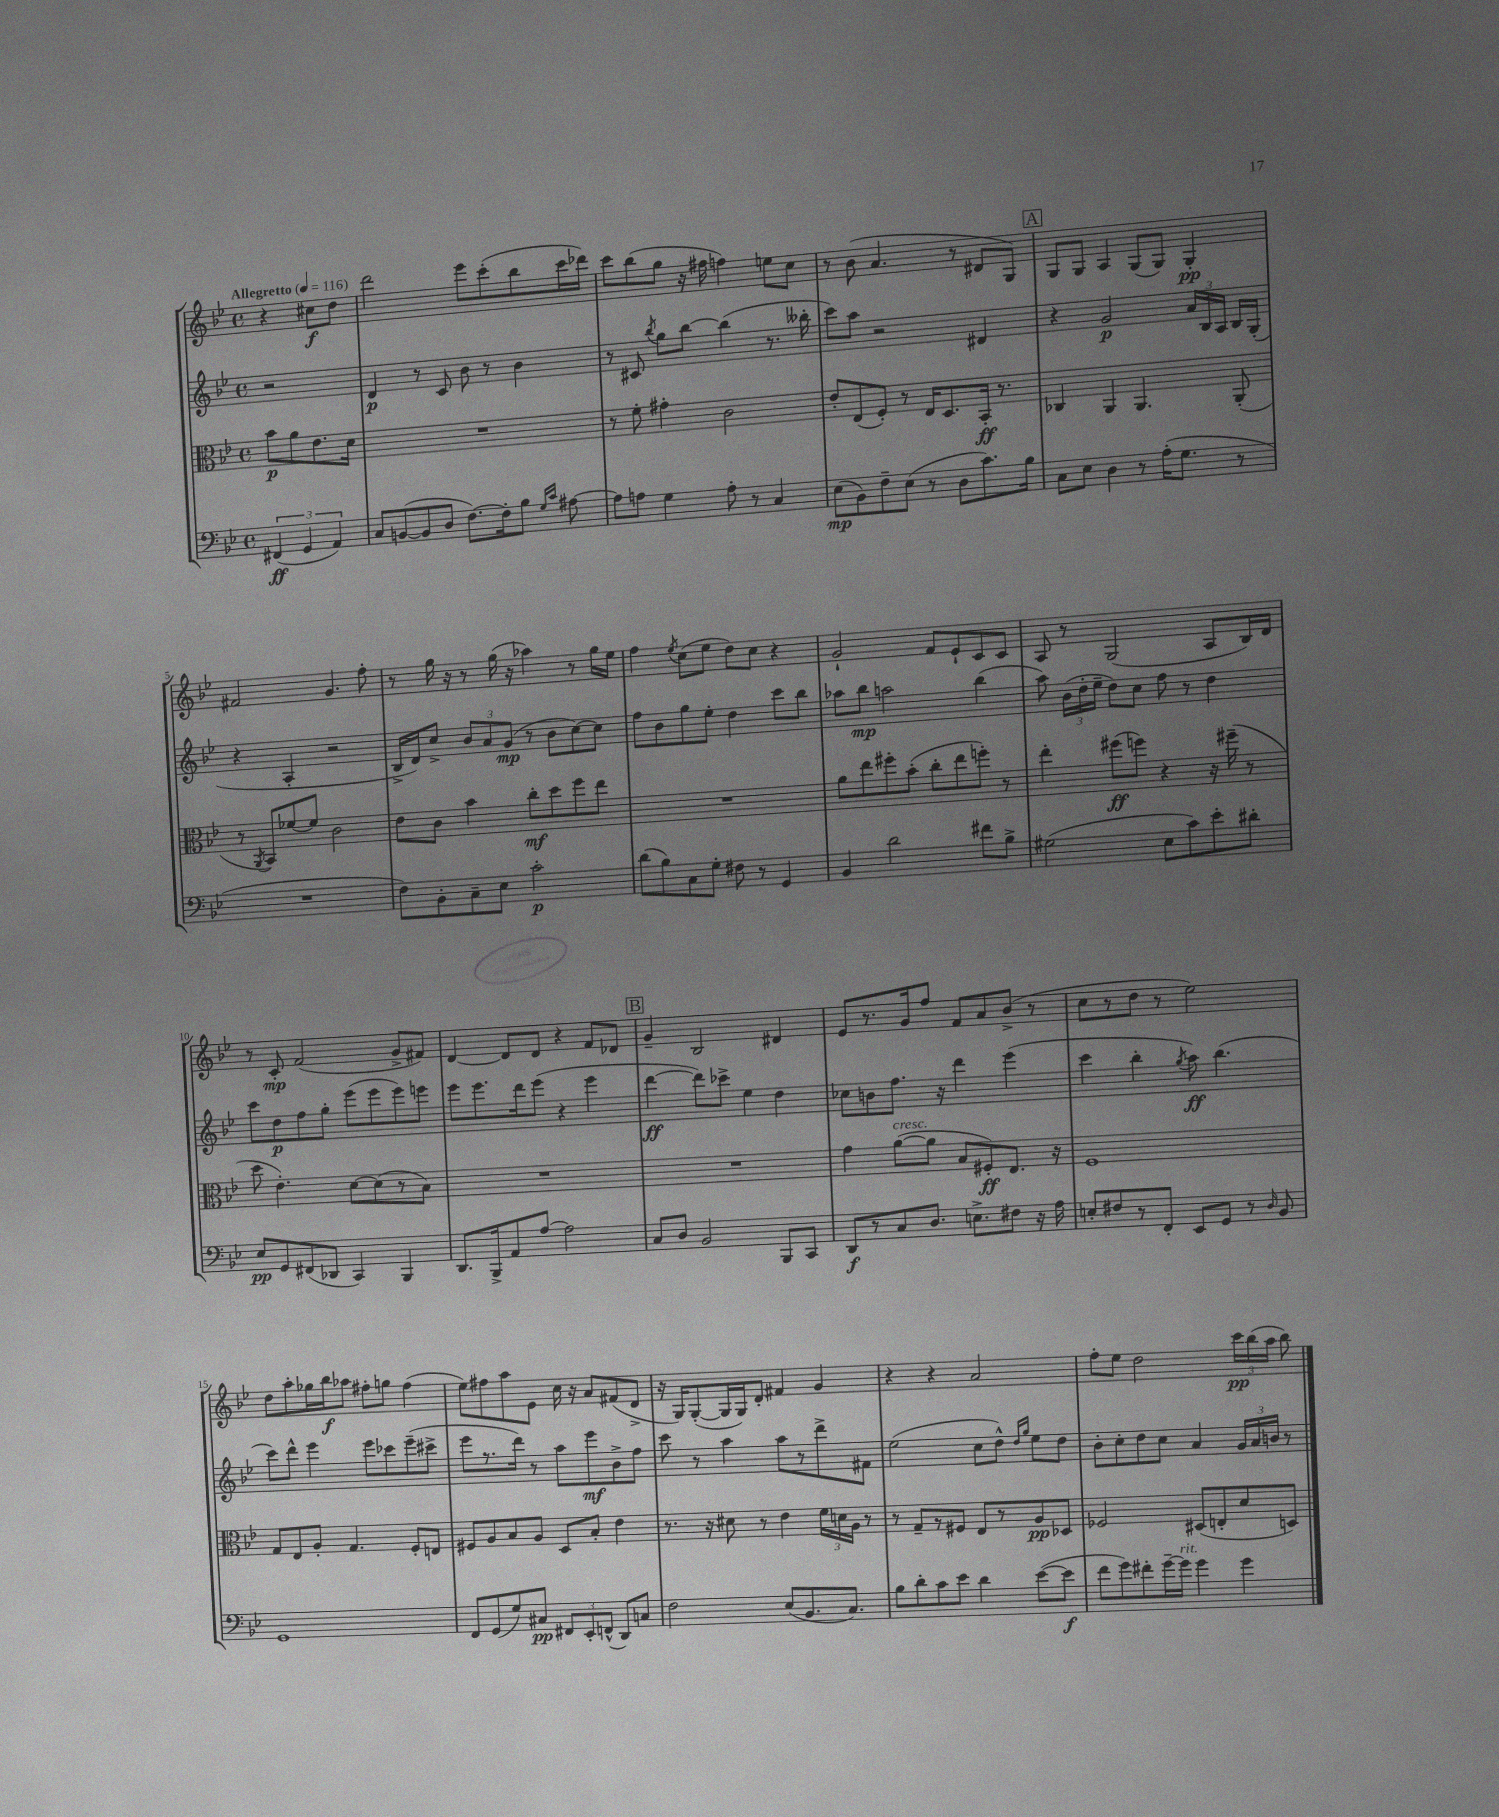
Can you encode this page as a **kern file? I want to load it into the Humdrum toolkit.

**kern	**dynam	**kern	**dynam	**kern	**dynam	**kern	**dynam
*part4	*part4	*part3	*part3	*part2	*part2	*part1	*part1
*staff4	*staff4	*staff3	*staff3	*staff2	*staff2	*staff1	*staff1
*clefF4	*	*clefC3	*	*clefG2	*	*clefG2	*
*k[b-e-]	*	*k[b-e-]	*	*k[b-e-]	*	*k[b-e-]	*
*M4/4	*	*M4/4	*	*M4/4	*	*M4/4	*
*met(c)	*	*met(c)	*	*met(c)	*	*met(c)	*
*MM116	*	*MM116	*	*MM116	*	*MM116	*
=	=	=	=	=	=	=	=
!	!	!	!	!	!	!LO:TX:a:B:t=Allegretto	!
(6FF#X/	ff	8b-\L	p	2r	.	4r	.
.	.	8a\	.	.	.	.	.
6GG/	.	.	.	.	.	.	.
.	.	8.e-\	.	.	.	8cc#X\L	f
6AA/)	.	.	.	.	.	.	.
.	.	.	.	.	.	8dd\J	.
.	.	16d\Jk	.	.	.	.	.
=1	=1	=1	=1	=1	=1	=1	=1
8C/L	.	1r	.	4d/	p	2ddd\	.
([8BBn/	.	.	.	.	.	.	.
8BB/]	.	.	.	8r	.	.	.
8D/J	.	.	.	8c/	.	.	.
[8.F\L)	.	.	.	8b-\	.	8eee-\L	.
.	.	.	.	8r	.	(8ccc'\	.
16F'\k]	.	.	.	.	.	.	.
8B-\J	.	.	.	4b-\	.	8bb-\	.
16qqG/LL	.	.	.	.	.	.	.
16qqc/JJ	.	.	.	.	.	.	.
[8A#X\	.	.	.	.	.	16ccc\L	.
.	.	.	.	.	.	16ddd-X\JJ)	.
=2	=2	=2	=2	=2	=2	=2	=2
8A#\L]	.	8r	.	8r	.	8ccc\L	.
8An\J	.	8f'\	.	8c#X/	.	(8bb-\	.
.	.	.	.	8qbb-/	.	.	.
4G\	.	4g#X'\	.	8gg\L	.	8gg\J	.
.	.	.	.	[8bb-\J	.	16r	.
.	.	.	.	.	.	16ff#X\	.
8A'\	.	2c\	.	(4bb-\]	.	4ffn\)	.
8r	.	.	.	.	.	.	.
4C/	.	.	.	8.r	.	8een\L	.
.	.	.	.	.	.	8cc\J	.
.	.	.	.	16bb--X'\	.	.	.
=3	=3	=3	=3	=3	=3	=3	=3
(8E-\L	mp	8e-'/L	.	8ccc\L)	.	8r	.
8BB-\)	.	(8E-/	.	8aa\J	.	(8b-\	.
8F~\	.	8F'/J)	.	2r	.	4.a/	.
(8E-\J	.	8r	.	.	.	.	.
8r	.	16E-/KL	.	.	.	.	.
.	.	8.D/	.	.	.	.	.
8D\L	.	.	.	.	.	8r	.
8.c\)	.	16BB-'/Jk	ff	4d#X/	.	8d#X/L	.
.	.	8.r	.	.	.	.	.
.	.	.	.	.	.	8G/J)	.
16B-\Jk	.	.	.	.	.	.	.
!!LO:REH:place=s1:t=A
=4	=4	=4	=4	=4	=4	=4	=4
8C\L	.	4C-X/	.	4r	.	8G/L	.
8E-\J	.	.	.	.	.	8G/J	.
4D\	.	4AA/	.	2g/	p	4A/	.
8r	.	4.AA/	.	.	.	(8G/L	.
(16A'\KL	.	.	.	.	.	8G/J)	.
8.G\J	.	.	.	.	.	.	.
.	.	.	.	24a/LL	.	4G'/	pp
.	.	.	.	24B-/	.	.	.
.	.	.	.	24A/JJ	.	.	.
8r	.	(8AA'/	.	16B-/LL	.	.	.
.	.	.	.	(16G'/JJ	.	.	.
!!LO:LB:g=z
=5	=5	=5	=5	=5	=5	=5	=5
1r	.	8r	.	4r	.	2f#X/	.
.	.	8qAA/	.	.	.	.	.
.	.	8BB-/L)	.	.	.	.	.
.	.	[8f-X/	.	4A'/	.	.	.
.	.	8f-/J]	.	.	.	.	.
.	.	2c\	.	2r	.	4.g/	.
.	.	.	.	.	.	8ff'\	.
=6	=6	=6	=6	=6	=6	=6	=6
8F\L)	.	8e-\L	.	16B-^/LL	.	8r	.
.	.	.	.	16d/J)	.	.	.
8BB-'\	.	8c\J	.	8cc^/J	.	16gg\	.
.	.	.	.	.	.	16r	.
8C~\	.	4b-\	.	12b-/L	.	8r	.
.	.	.	.	12a/	.	.	.
8E-\J	.	.	.	.	.	(16gg\	.
.	.	.	.	(12g/J	mp	.	.
.	.	.	.	.	.	16r	.
2c'\	p	8cc'\L	mf	8r	.	4aa-X\)	.
.	.	8dd\	.	8b-\L	.	.	.
.	.	8ff\	.	[8cc\)	.	8r	.
.	.	8ee-\J	.	8cc\J]	.	16gg\LL	.
.	.	.	.	.	.	16ee-\JJ	.
=7	=7	=7	=7	=7	=7	=7	=7
(8d\L	.	1r	.	8ff\L	.	4ff\	.
8B-\)	.	.	.	8b-\	.	.	.
.	.	.	.	.	.	8qee-/	.
8C\	.	.	.	8gg\	.	(8cc\L	.
8G'\J	.	.	.	8ee-'\J	.	8ee-\J	.
8F#X\	.	.	.	4dd\	.	8dd\L)	.
8r	.	.	.	.	.	8cc\J	.
4GG/	.	.	.	8ccc\L	.	4r	.
.	.	.	.	8bb-\J	.	.	.
=8	=8	=8	=8	=8	=8	=8	=8
4BB-/	.	8a\L	.	8aa-X\L	.	2g`/	.
.	.	8ee-\	.	8bb-\J	mp	.	.
2d\	.	8ff#X'\	.	2aan\	.	.	.
.	.	(8b-'\J	.	.	.	.	.
.	.	8cc'\L	.	.	.	8f/L	.
.	.	8ee-\	.	.	.	8e-`/	.
8f#X\L	.	8ffn'\J)	.	(4bb-\	.	8c/	.
8B-^\J	.	8r	.	.	.	8c/J	.
=9	=9	=9	=9	=9	=9	=9	=9
(2G#X\	.	4ee-'\	.	8aa\)	.	8A/	.
.	.	.	.	(24b-\LL	.	8r	.
.	.	.	.	24dd'\	.	.	.
.	.	.	.	24ee-~\JJ	.	.	.
.	.	(8ff#X\L	ff	8dd\L)	.	(2G/	.
.	.	8ffn\J)	.	8cc\J	.	.	.
8E-\L	.	4r	.	8ff\	.	.	.
8c\)	.	.	.	8r	.	.	.
8e-'\	.	16r	.	4dd\	.	8A/L	.
.	.	(16ff#X~\	.	.	.	.	.
8d#X'\J	.	8r	.	.	.	16B-/L)	.
.	.	.	.	.	.	16d/JJ	.
!!LO:LB:g=z
=10	=10	=10	=10	=10	=10	=10	=10
8E-/L	pp	8dd\	.	8ccc\L	.	8r	.
8GG/	.	4.e-'\)	.	8dd\	p	8c'/	mp
(8FF#X/	.	.	.	8ff\	.	(2f/	.
8DD-X/J	.	.	.	8gg'\J	.	.	.
4CC/)	.	[8d\L	.	(8eee-\L	.	.	.
.	.	(8d\]	.	8eee-\	.	.	.
4BBB-/	.	8r	.	8eee-\)	.	8g^/L	.
.	.	8B-\J)	.	8eeen\J	.	8f#X/J)	.
=11	=11	=11	=11	=11	=11	=11	=11
8.DD/L	.	1r	.	8eee-\L	.	[4d/	.
.	.	.	.	8.eee-\	.	.	.
16BBB-^/k	.	.	.	.	.	.	.
8AA/	.	.	.	.	.	8d/L]	.
.	.	.	.	16ddd\k	.	.	.
[8A/J	.	.	.	(8eee-\J	.	8d/J	.
2A\]	.	.	.	4r	.	4r	.
.	.	.	.	4eee-\	.	8f/L	.
.	.	.	.	.	.	8d-X/J	.
!!LO:REH:place=s1:t=B
=12	=12	=12	=12	=12	=12	=12	=12
8C/L	.	1r	.	[4ddd\	ff	4g~/	.
8D/J	.	.	.	.	.	.	.
2BB-/	.	.	.	8ddd\L])	.	2B-/	.
.	.	.	.	8ccc-X^\J	.	.	.
.	.	.	.	4ee-\	.	.	.
8BBB-/L	.	.	.	4dd\	.	4d#X/	.
8CC/J	.	.	.	.	.	.	.
=13	=13	=13	=13	=13	=13	=13	=13
8DD/L	f	4g\	.	8cc-X\L	.	8e-/L	.
8r	.	.	.	8bn\	.	8.r	.
!	!	!LO:TX:a:i:t=cresc.	!	!	!	!	!
8C/	.	([8a\L	.	8.ff\J	.	.	.
.	.	.	.	.	.	16g/k	.
8.D/J	.	8a\J]	.	.	.	8ff/J	.
.	.	.	.	16r	.	.	.
.	.	8B-/L	.	4ddd\	.	8f/L	.
8.En^\L	.	.	.	.	.	.	.
.	.	8F#X'/)	ff	.	.	8a/	.
8F#X\J	.	8.E-/J	.	(4eee-\	.	(8b-^/J	.
16r	.	.	.	.	.	8r	.
16A\	.	16r	.	.	.	.	.
=14	=14	=14	=14	=14	=14	=14	=14
8En'/L	.	1F	.	4ccc\	.	8cc\L	.
8F#X/	.	.	.	.	.	8r	.
8r	.	.	.	4bb-'\	.	8dd\J	.
8FF'/J	.	.	.	.	.	8r	.
.	.	.	.	8qgg/	.	.	.
8EE-/L	.	.	.	8aa\)	ff	2ee-\)	.
8GG/J	.	.	.	(4.bb-\	.	.	.
8r	.	.	.	.	.	.	.
16qqD/	.	.	.	.	.	.	.
8BB-/	.	.	.	.	.	.	.
!!LO:LB:g=z
=15	=15	=15	=15	=15	=15	=15	=15
1GG	.	8G/L	.	8ccc\L)	.	8dd\L	.
.	.	8E-/	.	8ddd^^\J	.	8aa'\	.
.	.	8A'/J	.	4eee-\	.	16gg-X\L	.
.	.	.	.	.	.	16bb-\J	f
.	.	4.G/	.	.	.	8aa-X\J	.
.	.	.	.	8eee-\L	.	8ff#X'\L	.
.	.	.	.	8ccc-X\	.	8ggn\J	.
.	.	8F'/L	.	(8eee-~\	.	(4ff#\	.
.	.	8En/J	.	8ccc#X^\J	.	.	.
=16	=16	=16	=16	=16	=16	=16	=16
8FF/L	.	8F#X/L	.	8eee-\L	.	8ee-\L)	.
(8GG/	.	8A/	.	8.r	.	8ff#X\	.
8G/)	.	8B-/	.	.	.	8aa\	.
.	.	.	.	16ddd\Jk)	.	.	.
8C#X/J	pp	8A/J	.	8r	.	8e-\J	.
12FF#X/L	.	8D/L	.	8aa\L	.	16cc\	.
.	.	.	.	.	.	16r	.
12EE-'/	.	.	.	.	.	.	.
.	.	8B-'/J	.	8eee-\	mf	8a/L	.
(12FFn^^/J	.	.	.	.	.	.	.
8DD/L)	.	4e-\	.	8b-^\	.	(8f#X/	.
8Cn/J	.	.	.	8ff\J	.	8d^/J	.
=17	=17	=17	=17	=17	=17	=17	=17
2F\	.	8.r	.	8ccc\	.	16r	.
.	.	.	.	.	.	16G/KL)	.
.	.	.	.	8r	.	([8G'/	.
.	.	16r	.	.	.	.	.
.	.	8d#X\	.	4aa\	.	16G/L]	.
.	.	.	.	.	.	16G/J)	.
.	.	8r	.	.	.	8d'/J	.
(8E-/L	.	4e-\	.	8aa\L	.	4f#X/	.
8.BB-/	.	.	.	8r	.	.	.
.	.	24f\LL	.	8ddd^\	.	4g/	.
.	.	24dn\	.	.	.	.	.
8.C/J)	.	.	.	.	.	.	.
.	.	24A\JJ	.	.	.	.	.
.	.	8r	.	8f#X\J	.	.	.
=18	=18	=18	=18	=18	=18	=18	=18
8B-\L	.	8r	.	(2ee-\	.	4r	.
8d'\	.	8G~/L	.	.	.	.	.
8c\	.	8r	.	.	.	4r	.
8e-\J	.	8F#X/J	.	.	.	.	.
4d\	.	8E-/L	.	8cc\L	.	2a/	.
.	.	8r	.	8dd^^\J)	.	.	.
.	.	.	.	16qqdd/LL	.	.	.
.	.	.	.	16qqgg/JJ	.	.	.
([8e-\L	.	8A/	pp	8ee-\L	.	.	.
8e-\J]	f	8D-X/J	.	8dd\J	.	.	.
=19	=19	=19	=19	=19	=19	=19	=19
8f\L	.	2F-X/	.	8b-'\L	.	8ff'\L	.
8g\)	.	.	.	8cc'\	.	8ee-\J	.
8f#X'\	.	.	.	8dd\	.	2dd\	.
[16g~\L	.	.	.	8cc\J	.	.	.
!LO:TX:a:i:t=rit.	!	!	!	!	!	!	!
16g\JJ]	.	.	.	.	.	.	.
4g\	.	(8D#X/L	.	4a/	.	.	.
.	.	8En'/	.	.	.	.	.
4g\	.	8d/	.	24g/LL	.	24ccc\LL	pp
.	.	.	.	24a/	.	(24bb-\	.
.	.	.	.	24bn/JJ	.	24aa\JJ	.
.	.	8Dn/J)	.	8r	.	8bb-\)	.
==	==	==	==	==	==	==	==
*-	*-	*-	*-	*-	*-	*-	*-
